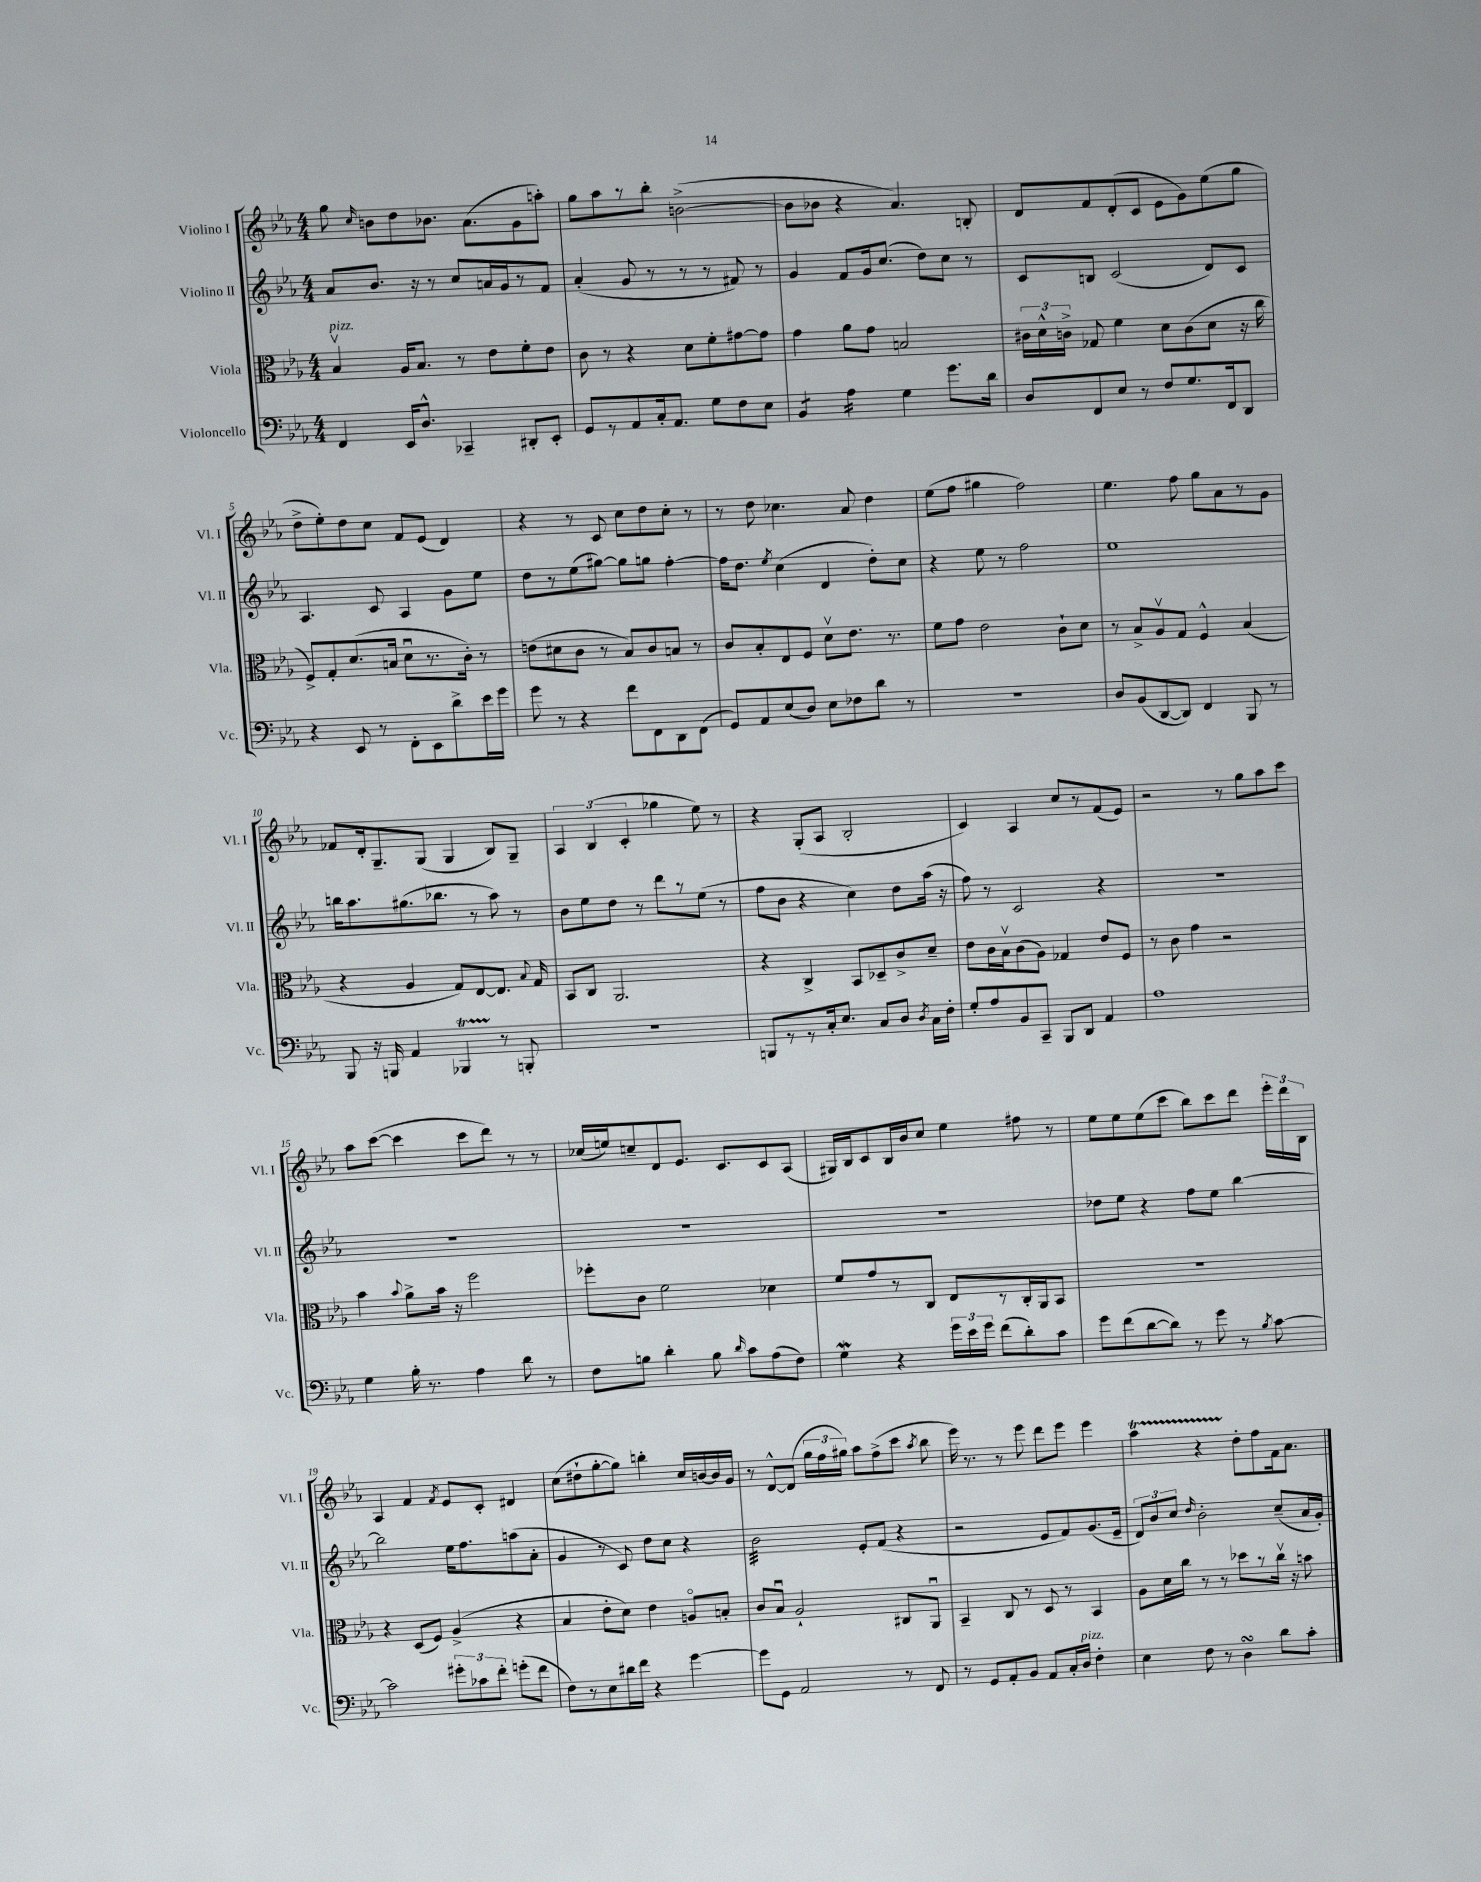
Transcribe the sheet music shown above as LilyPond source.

<<
\new StaffGroup <<
\new Staff = "s0" \with { instrumentName = "Violino I" shortInstrumentName = "Vl. I" } {
    \clef treble \key ees \major \numericTimeSignature \time 4/4
    \autoBeamOff g''8 \grace { c''16 } b'8[ d''8 bes'8.] aes'8.[( g'8 a''8]-.) |
    g''8[ aes''8 r8 bes''8]-. b'2~->( |
    b'8[ bes'8] r4 aes'4.) b8-. |
    d'8[ f'8 d'8-.( c'8] ees'8[ g'8) ees''8( g''8] |
    d''8[-> ees''8-.) d''8 c''8] f'8[ ees'8]( d'4) |
    r4 r8 c'8 c''8[ d''8 c''8]-. r8 |
    r8 d''8 ces''4. aes'8 d''4 |
    ees''8[( f''8] gis''4 f''2) |
    ees''4. f''8 g''8[ aes'8 r8 g'8] |
    fes'8[ d'16-. g8.-- g8]( g4 bes8[) g8]-- |
    \tuplet 3/2 { aes4 bes4( c'4-. } ges''4 ees''8) r8 |
    r4 g8[-.( aes8] bes2-. |
    c'4) aes4 c''8[ r8 f'8( ees'8]) |
    r2 r8 g''8[ aes''8 c'''8] |
    aes''8[ c'''8]~( c'''4 c'''8[ d'''8]) r8 r8 |
    ces''16[( e''16) c''8-- d'8 ees'8.] c'8.[ c'8 aes8]( |
    gis16[) bes16 c'8 bes16 bes'16 c''8] ees''4 fis''8 r8 |
    ees''8[ ees''8 ees''8( c'''8] bes''8[) c'''8 d'''8] \tuplet 3/2 { ees'''16[-. d'''16 bes16] } |
    aes4 f'4 \acciaccatura { f'8 } ees'8[ c'8]-. dis'4 |
    c''8[( dis''8-! g''8~-. g''8]) b''4-. c''16[ b'16~ b'16 g'16] |
    r8 d'8[~-^ d'8]( \tuplet 3/2 { g''16[ f''16 gis''16]) } aes''8[ f''8->( c'''8] \acciaccatura { aes''8 } bes''8 |
    ees'''16) r8. r8 ees'''8 d'''8[ ees'''8] ees'''4 |
    aes''4\startTrillSpan r4 d''8[-.\stopTrillSpan f''8 f'16 aes'8.] \bar "|." |
}
\new Staff = "s1" \with { instrumentName = "Violino II" shortInstrumentName = "Vl. II" } {
    \clef treble \key ees \major \numericTimeSignature \time 4/4
    \autoBeamOff aes'8[ bes'8.] r16 r8 c''8[ a'16 g'16 r8 f'8] |
    aes'4-.( g'8 r8 r8 r8 fis'8) r8 |
    g'4 f'8[ g'16 c''8.]( d''8[) c''8] r8 |
    c'8[ b8] c'2( d'8[) c'8] |
    aes4. c'8 aes4 g'8[ ees''8] |
    d''8[ r8 ees''8( gis''8]~) gis''8[ g''8] f''4~-. |
    f''16[ d''8.] \acciaccatura { ees''8 } c''4( d'4 d''8[-.) c''8] |
    r4 ees''8 r8 f''2 |
    ees''1 |
    b''16[ aes''8. gis''8.( bes''8.] r8 aes''8) r8 |
    bes'8[ ees''8 d''8] r8 d'''8[ r8 ees''8]( r8 |
    f''8[ bes'8] r4 c''4) d''8[ aes''16]( r16 |
    f''8) r8 c'2 r4 |
    R1 |
    R1 |
    R1 |
    R1 |
    des''8[ ees''8] r4 f''8[ ees''8] bes''4~ |
    bes''2 ees''16[ f''8. a''8( aes'8]-. |
    g'4 r8 c'8) d''8[ c''8] r4 |
    bes'2:32 ees'8[-. f'8]( r4 |
    r2 ees'8[ f'8) g'8.( ees'16]-- |
    \tuplet 3/2 { d'8[) bes'8 c''8] } \grace { d''16 } bes'2-. c''8[--( aes'16 g'16]-.) \bar "|." |
}
\new Staff = "s2" \with { instrumentName = "Viola" shortInstrumentName = "Vla." } {
    \clef alto \key ees \major \numericTimeSignature \time 4/4
    \autoBeamOff bes4\upbow^\markup { \italic "pizz." } aes16[ bes8.] r8 ees'8[ f'8-. ees'8] |
    c'8 r8 r4 d'8[ f'8-. gis'8~ gis'8] |
    g'4 aes'8[ g'8] b2 |
    \tuplet 3/2 { cis'16[ d'16-^ c'16]-> } ges8 f'4 d'8[ c'8( d'8] r16 c''16 |
    f8[->) g8-. d'8.( b16] d'8[\downbow r8. c'16]-.) r8 |
    e'8[( dis'8 c'8] r8 bes8[) c'8 b8] r8 |
    c'8[ bes8-. ees8 f8] d'8[\upbow ees'8.] r8. |
    f'8[ g'8] ees'2 c'8[-! d'8] |
    r8 bes8[-> aes8\upbow g8] f4-^ bes4( |
    r4 aes4 g8[) ees8~ ees8.] \appoggiatura { bes8 } g16 |
    bes,8[ c8] aes,2. |
    r4 c4-> bes,8[ des8-- c'8-> d'8]-- |
    ees'8[ c'16 bes16\upbow c'8( aes8]) ges4 ees'8[ f8] |
    r8 c'8 g'4 r2 |
    bes'4 \appoggiatura { bes'8 } aes'8[-> bes'16] r16 f''2 |
    fes''8[-. c'8] f'2 des'4 |
    f'8[ g'8 r8 c8] ees8[ r8 c16-. aes,16 bes,8] |
    R1 |
    r4 d8[( f8]) aes4->( r4 |
    bes4 ees'8[-. d'8]) ees'4 a8[\flageolet b8]-. |
    c'8[ bes8]\downbow aes2-! cis8[ aes,8]\downbow |
    bes,4-- c8 r8 d8 r8 bes,4 |
    aes8[ d'16 c''16] r8 r8 des''8[ r8 c''16]\upbow r16 b'8 \bar "|." |
}
\new Staff = "s3" \with { instrumentName = "Violoncello" shortInstrumentName = "Vc." } {
    \clef bass \key ees \major \numericTimeSignature \time 4/4
    \autoBeamOff f,4 ees,16[ d8.]-^ ces,4-- dis,8[-. ees,8]-. |
    g,8[ r8 aes,8 c16-. aes,8.] g8[ f8 ees8] |
    bes,4:8 aes4:16 g4 g'8.[ d'16] |
    d8[ f,8 ees8] r8 f8[ g8. f,16 d,8] |
    r4 ees,8 r8 f,8[-. ees,8 d'8-> ees'16 g'16] |
    g'8 r8 r4 f'8[ f,8 d,8 f,8]( |
    g,8[) aes,8 ees8( d8]) ees8[ fes8 d'8] r8 |
    R1 |
    d8[ bes,8( d,8~ d,8]) f,4 bes,,8 r8 |
    bes,,8 r16 b,,16 aes,4 bes,,4\startTrillSpan r8\stopTrillSpan b,,8-. |
    R1 |
    b,,8[ r8 r8 c16-. ees8.] c8[ d8] \acciaccatura { d8 } c16[ f16]-. |
    g8[-. aes8 bes,8 c,8]-- bes,,8[ d,8] aes,4 |
    aes1 |
    g4 bes16-. r8. aes4 d'8 r8 |
    f8[ b8] d'4-. b8 \grace { d'16 } c'8[ aes8( f8]) |
    g4\mordent r4 \tuplet 3/2 { g'16[ ees'16 g'16] } f'8[( d'8-.) c'8] |
    g'8[ f'8( d'8~ d'8]) r8 g'8 r8 \acciaccatura { bes8 } c'8~ |
    c'2 \tuplet 3/2 { gis'8[-. ces'8 f'8]-. } g'8[-.( f'8] |
    f8[) r8 ees8 dis'16 f'16] r4 g'4~ |
    g'8[ g,8] aes,2 r8 f,8 |
    r8 g,8[ aes,8-. bes,8] aes,8[ c16-. d16]^\markup { \italic "pizz." } f4-. |
    ees4 f8 r8 d4\turn d'8[ c'8]-. \bar "|." |
}
>>
>>
